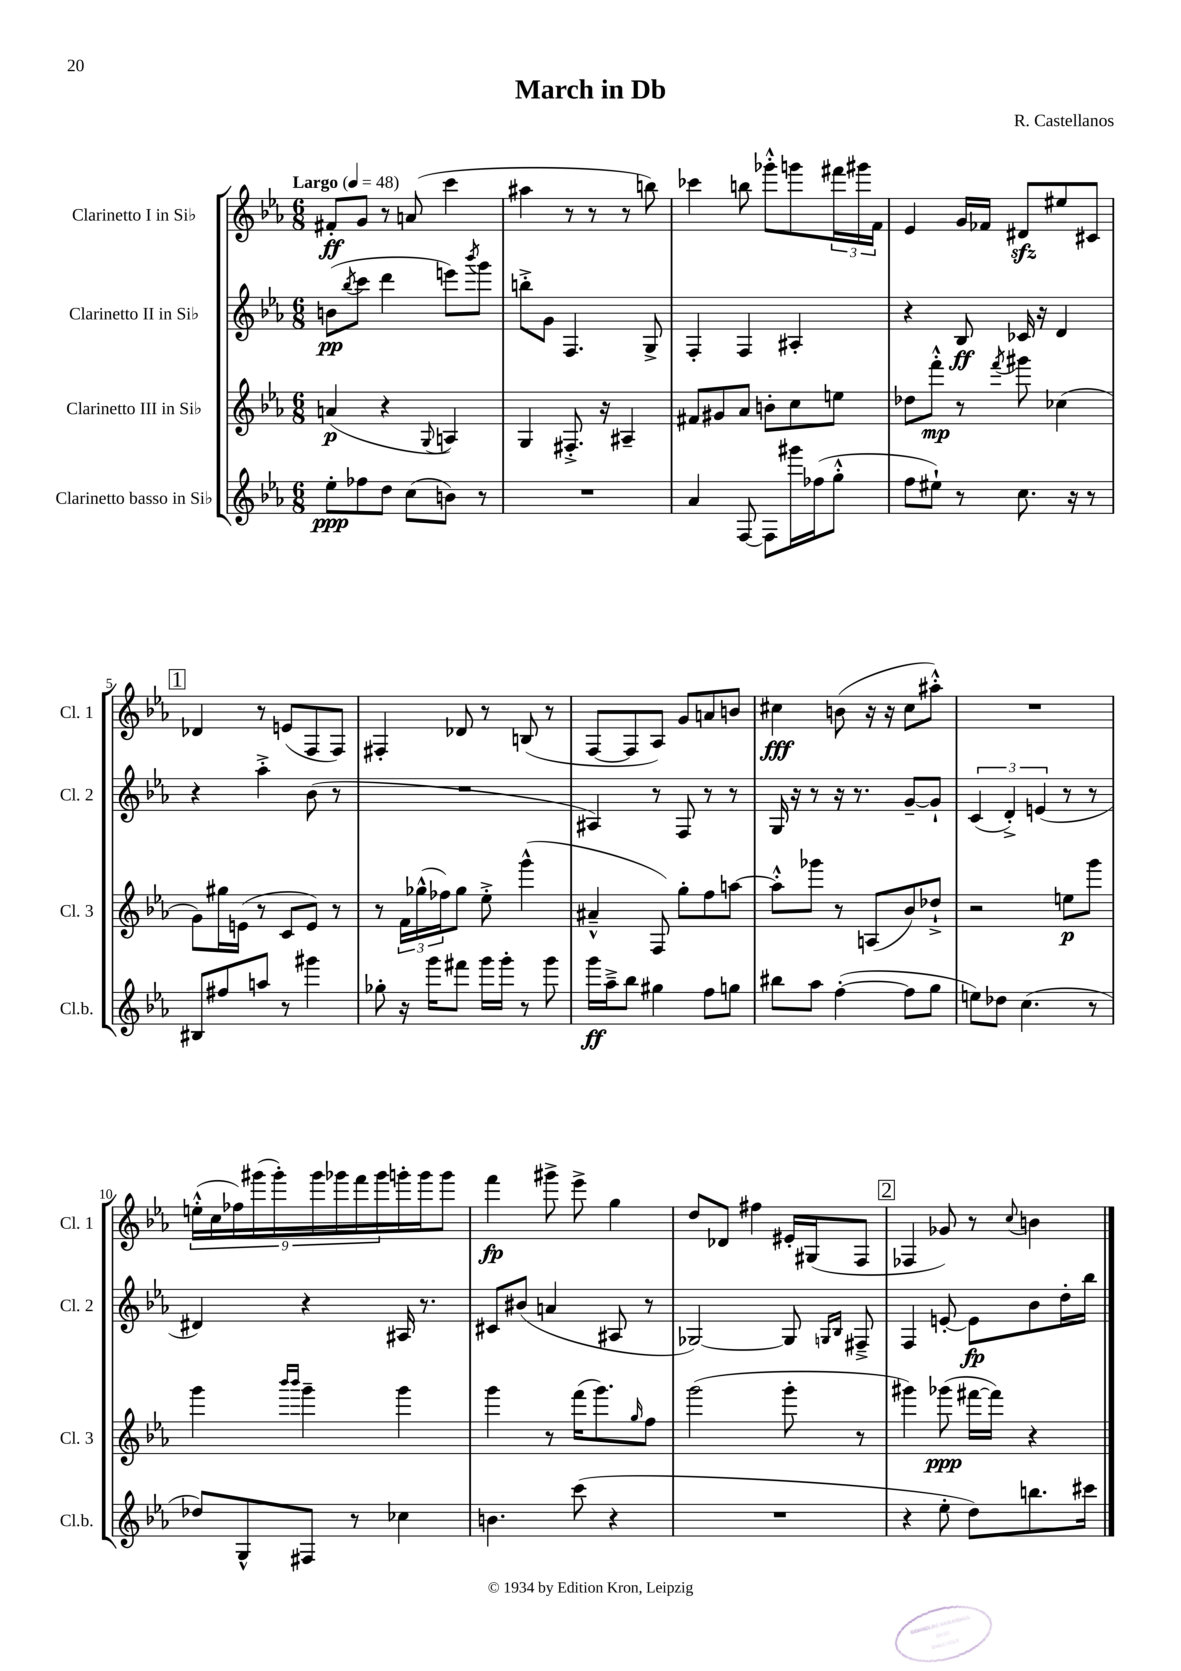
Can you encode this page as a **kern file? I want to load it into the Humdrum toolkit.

**kern	**dynam	**kern	**dynam	**kern	**dynam	**kern	**dynam
*part4	*part4	*part3	*part3	*part2	*part2	*part1	*part1
*staff4	*staff4	*staff3	*staff3	*staff2	*staff2	*staff1	*staff1
*I"Clarinetto basso in Si♭	*	*I"Clarinetto III in Si♭	*	*I"Clarinetto II in Si♭	*	*I"Clarinetto I in Si♭	*
*I'Cl.b.	*	*I'Cl. 3	*	*I'Cl. 2	*	*I'Cl. 1	*
*clefG2	*	*clefG2	*	*clefG2	*	*clefG2	*
*k[b-e-a-]	*	*k[b-e-a-]	*	*k[b-e-a-]	*	*k[b-e-a-]	*
*M6/8	*	*M6/8	*	*M6/8	*	*M6/8	*
*MM48	*	*MM48	*	*MM48	*	*MM48	*
=1	=1	=1	=1	=1	=1	=1	=1
!	!	!	!	!	!	!LO:TX:a:B:t=Largo	!
8ee-'\L	ppp	(4an/	p	(8bn\L	pp	8f#X'/L	ff
.	.	.	.	8qbb-/	.	.	.
8ff-X\	.	.	.	8ccc\J	.	8g/J	.
8dd\J	.	4r	.	4ddd\	.	8r	.
(8cc\L	.	.	.	.	.	(8an/	.
.	.	8qqG/	.	.	.	.	.
8bn\J)	.	4An/)	.	8eeen\L)	.	4ccc\	.
.	.	.	.	8qbbb-/	.	.	.
8r	.	.	.	8ggg\J	.	.	.
=2	=2	=2	=2	=2	=2	=2	=2
2.r	.	4G/	.	8bbn'^\L	.	4aa#X\	.
.	.	.	.	8g\J	.	.	.
.	.	8.F#X'^/	.	4.F/	.	8r	.
.	.	.	.	.	.	8r	.
.	.	16r	.	.	.	.	.
.	.	4A#X~/	.	.	.	8r	.
.	.	.	.	8G^/	.	8bbn\)	.
=3	=3	=3	=3	=3	=3	=3	=3
4a-/	.	8f#X/L	.	4F'/	.	4ccc-X\	.
.	.	8g#X/	.	.	.	.	.
[8F/	.	8a-/J	.	4F/	.	8bbn\	.
8F\L]	.	8bn'\L	.	.	.	8ggg-X'^^\L	.
16ggg#X\L	.	8cc\	.	4A#X'/	.	8gggn\	.
(16ff-X\J	.	.	.	.	.	.	.
8gg'^^\J	.	8een\J	.	.	.	24fff#X\L	.
.	.	.	.	.	.	24ggg#X\	.
.	.	.	.	.	.	24f\JJ	.
=4	=4	=4	=4	=4	=4	=4	=4
8ff\L	.	8dd-X\L	.	4r	.	4e-/	.
8ee#X`\J)	.	8fff'^^\J	mp	.	.	.	.
8r	.	8r	.	8B-/	ff	16g/LL	.
.	.	.	.	.	.	16f-X/JJ	.
.	.	8qfff/	.	.	.	.	.
8.cc\	.	8ggg#X\	.	16c-X/	.	8d#Xzz/L	.
.	.	.	.	16r	.	.	.
.	.	(4cc-X\	.	4d/	.	8ee#X/	.
16r	.	.	.	.	.	.	.
8r	.	.	.	.	.	8c#X/J	.
!!LO:LB:g=z
!!LO:REH:place=s1:t=1
=5	=5	=5	=5	=5	=5	=5	=5
8B#X/L	.	8g\L)	.	4r	.	4d-X/	.
8ff#X/	.	16gg#X\L	.	.	.	.	.
.	.	(16en\JJ	.	.	.	.	.
8aan/J	.	8r	.	4aa-'^\	.	8r	.
8r	.	8c/L	.	.	.	(8en/L	.
4ggg#X\	.	8e/J)	.	(8b-\	.	8F/	.
.	.	8r	.	8r	.	8F/J)	.
=6	=6	=6	=6	=6	=6	=6	=6
8gg-X'\	.	8r	.	2.r	.	4F#X'/	.
16r	.	24f\LL	.	.	.	.	.
.	.	(24gg-X^^\	.	.	.	.	.
16ggg\KL	.	.	.	.	.	.	.
.	.	24ff-X\J)	.	.	.	.	.
8fff#X\J	.	8gg-\J	.	.	.	8d-X/	.
16ggg\LL	.	8ee-'^\	.	.	.	8r	.
16ggg'\JJ	.	.	.	.	.	.	.
8r	.	(4ggg^^\	.	.	.	(8Bn/	.
8ggg\	.	.	.	.	.	8r	.
=7	=7	=7	=7	=7	=7	=7	=7
16ggg\LL	ff	4a#X~^^/	.	4A#X/)	.	[8F/L	.
16aa-~^\J	.	.	.	.	.	.	.
8bb-\J	.	.	.	.	.	8F/]	.
4gg#X\	.	8F/)	.	8r	.	8A-/J)	.
.	.	8gg'\L	.	8F/	.	8g/L	.
8ff\L	.	8ff\	.	8r	.	8an/	.
8ggn\J	.	[8aan\J	.	8r	.	8bn/J	.
=8	=8	=8	=8	=8	=8	=8	=8
8bb#X\L	.	8aa'^^\L]	.	16G/	.	4cc#X\	fff
.	.	.	.	16r	.	.	.
8aa-\J	.	8ggg-X\J	.	8r	.	.	.
([4ff'\	.	8r	.	16r	.	(8bn\	.
.	.	.	.	8.r	.	.	.
.	.	(8An/L	.	.	.	16r	.
.	.	.	.	.	.	16r	.
8ff\L]	.	8b-/)	.	[8g~/L	.	8cc#\L	.
8gg\J	.	8dd-X`^/J	.	8g`/J]	.	8aa#X'^^\J)	.
=9	=9	=9	=9	=9	=9	=9	=9
8een\L)	.	2r	.	(6c/	.	2.r	.
8dd-X\J	.	.	.	.	.	.	.
.	.	.	.	6d'^/)	.	.	.
(4.cc\	.	.	.	.	.	.	.
.	.	.	.	(6en/	.	.	.
.	.	8een\L	p	8r	.	.	.
8r	.	8ggg\J	.	8r	.	.	.
!!LO:LB:g=z
=10	=10	=10	=10	=10	=10	=10	=10
8dd-X/L)	.	4ggg\	.	4d#X/)	.	(18een'^^\LL	.
.	.	.	.	.	.	18cc\	.
.	.	.	.	.	.	18ff-X\)	.
8G^^/	.	.	.	.	.	.	.
.	.	.	.	.	.	(18ggg#X\	.
.	.	.	.	.	.	18ggg#'\)	.
.	.	16qqbbb-/LL	.	.	.	.	.
.	.	16qqbbb-/JJ	.	.	.	.	.
8F#X/J	.	4ggg~\	.	4r	.	.	.
.	.	.	.	.	.	18ggg#\	.
.	.	.	.	.	.	18ggg-X\	.
8r	.	.	.	.	.	.	.
.	.	.	.	.	.	18fff\	.
.	.	.	.	.	.	18ggg-\	.
4cc-X\	.	4ggg\	.	16A#X/	.	16gggn'\	.
.	.	.	.	8.r	.	16ggg\J	.
.	.	.	.	.	.	8ggg\J	.
=11	=11	=11	=11	=11	=11	=11	=11
4.bn\	.	4ggg\	.	8c#X/L	.	4fff\	fp
.	.	.	.	(8b#X/J	.	.	.
.	.	8r	.	4an/	.	8ggg#X^\	.
(8ccc\	.	(16fff\KL	.	.	.	8eee-^\	.
.	.	8.ggg\)	.	.	.	.	.
4r	.	.	.	8A#X/	.	4gg\	.
.	.	16qqgg/	.	.	.	.	.
.	.	8ff\J	.	8r	.	.	.
=12	=12	=12	=12	=12	=12	=12	=12
2.r	.	(2ggg\	.	[2G-X/)	.	8dd/L	.
.	.	.	.	.	.	8d-X/J	.
.	.	.	.	.	.	4ff#X\	.
.	.	8ggg'\	.	8G-/]	.	16e#X'/LL	.
.	.	.	.	.	.	(16G#X/J	.
.	.	.	.	16qqGn/LL	.	.	.
.	.	.	.	16qqB-/JJ	.	.	.
.	.	8r	.	8F#X~^/	.	8F/J	.
!!LO:REH:place=s1:t=2
=13	=13	=13	=13	=13	=13	=13	=13
4r	.	4ggg#X\)	.	4F/	.	4F-X/	.
8ee-'\	.	(8ggg-X\	ppp	[8en'/	.	8g-X/)	.
8dd\L)	.	[16fff#X\LL	.	8e\L]	fp	8r	.
.	.	16fff#\JJ])	.	.	.	.	.
.	.	.	.	.	.	8qqcc/	.
8.bbn\	.	4r	.	8b-\	.	4bn\	.
.	.	.	.	16dd'\L	.	.	.
16ccc#X\Jk	.	.	.	16bb-\JJ	.	.	.
==	==	==	==	==	==	==	==
*-	*-	*-	*-	*-	*-	*-	*-
